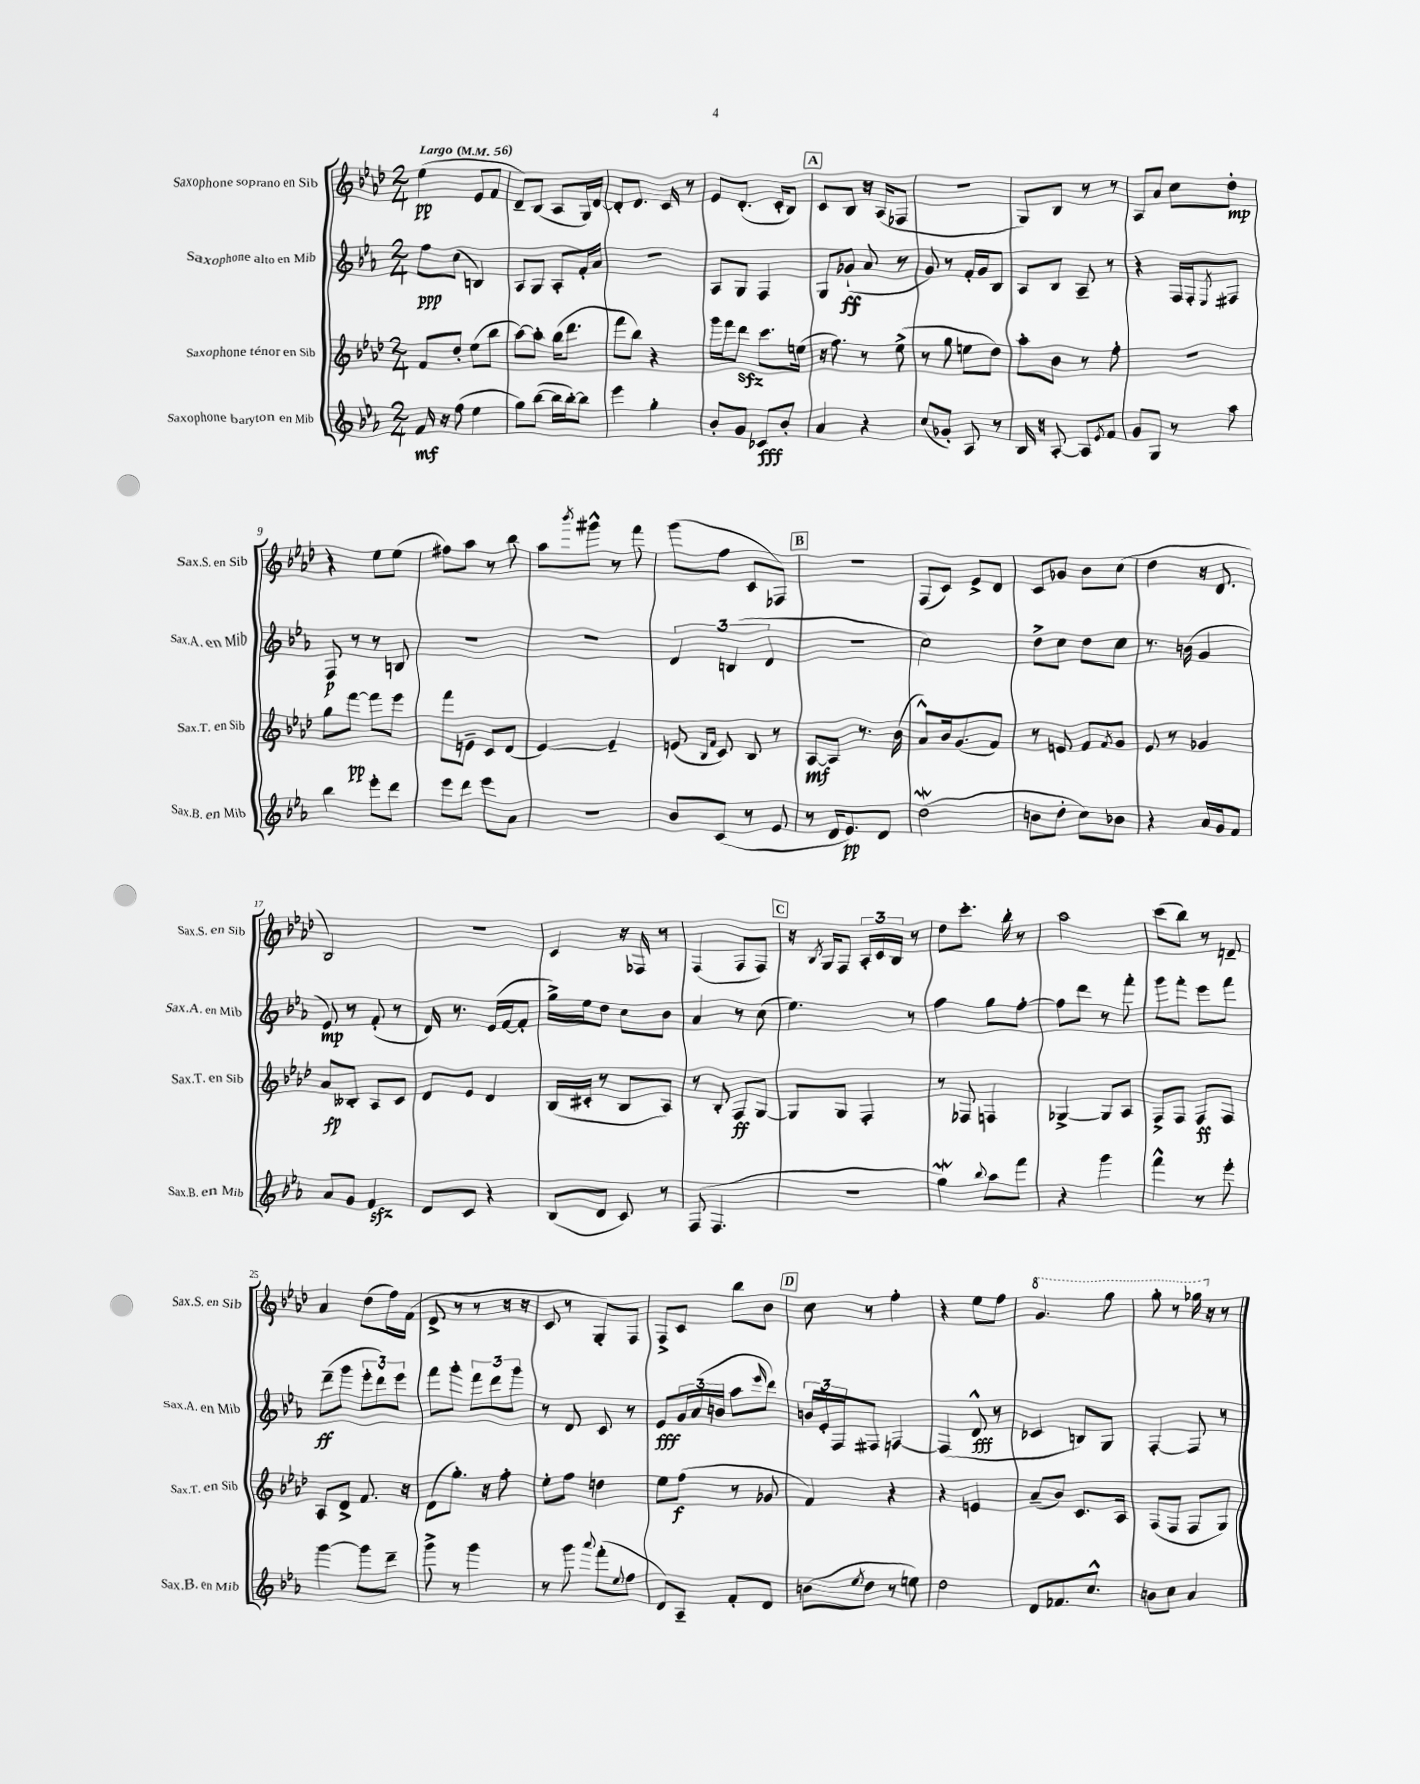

**kern	**dynam	**kern	**dynam	**kern	**dynam	**kern	**dynam
*part4	*part4	*part3	*part3	*part2	*part2	*part1	*part1
*staff4	*staff4	*staff3	*staff3	*staff2	*staff2	*staff1	*staff1
*I"Saxophone baryton en Mib	*	*I"Saxophone ténor en Sib	*	*I"Saxophone alto en Mib	*	*I"Saxophone soprano en Sib	*
*I'Sax.B. en Mib	*	*I'Sax.T. en Sib	*	*I'Sax.A. en Mib	*	*I'Sax.S. en Sib	*
*clefG2	*	*clefG2	*	*clefG2	*	*clefG2	*
*k[b-e-a-]	*	*k[b-e-a-d-]	*	*k[b-e-a-]	*	*k[b-e-a-d-]	*
*M2/4	*	*M2/4	*	*M2/4	*	*M2/4	*
*MM56	*	*MM56	*	*MM56	*	*MM56	*
=1	=1	=1	=1	=1	=1	=1	=1
!	!	!	!	!	!	!LO:TX:a:B:t=Largo	!
16f/	mf	8f/L	.	8ff\L	ppp	(4ee-\	pp
16r	.	.	.	.	.	.	.
(8ff\	.	8dd-'/J	.	(8cc\J	.	.	.
4ee-\	.	(8ee-\L	.	4Bn/)	.	8e-/L	.
.	.	8bb-\J	.	.	.	8f/J	.
=2	=2	=2	=2	=2	=2	=2	=2
8gg\L)	.	[8aa-\L)	.	8A-/L	.	8d-~/L)	.
([8bb-\J	.	8aa-'\J]	.	8G/J	.	(8B-/J	.
16bb-\LL]	.	(16bb-\KL	.	8A-'/L	.	8A-/L	.
[16bb-'\J)	.	8.ddd-\J	.	.	.	.	.
8bb-\J]	.	.	.	16f'/L	.	16G/L)	.
.	.	.	.	16a-/JJ	.	[16d-/JJ	.
=3	=3	=3	=3	=3	=3	=3	=3
4eee-\	.	8fff\L	.	2r	.	8d-'/L]	.
.	.	8bb-\J)	.	.	.	8.d-/J	.
4gg'\	.	4r	.	.	.	.	.
.	.	.	.	.	.	16c/	.
.	.	.	.	.	.	8r	.
=4	=4	=4	=4	=4	=4	=4	=4
8b-'/L	.	16ggg\LL	.	8A-/L	.	8e-/L	.
.	.	16fff\J	.	.	.	.	.
8g/J	.	8ddd-zz\J	.	8G/J	.	(8.d-'/J	.
8c-X/L	fff	8.ccc\L	.	4F/	.	.	.
.	.	.	.	.	.	16c'/KL	.
8b-'/J	.	.	.	.	.	8B-/J)	.
.	.	(16een\Jk	.	.	.	.	.
!!LO:REH:place=s1:t=A
=5	=5	=5	=5	=5	=5	=5	=5
4a-/	.	16r	.	8G/L	.	8c/L	.
.	.	8.ff\)	.	.	.	.	.
.	.	.	.	(8g-X`/J	ff	8B-/J	.
4r	.	8r	.	8a-/	.	16r	.
.	.	.	.	.	.	(16A-/KL	.
.	.	(8ee-^\	.	8r	.	8F-X/J	.
=6	=6	=6	=6	=6	=6	=6	=6
(8cc/L	.	8r	.	8g/)	.	2r	.
8g-X'/J)	.	8gg\	.	8r	.	.	.
8A-/	.	8een\L	.	16f'/LL	.	.	.
.	.	.	.	16g/J	.	.	.
8r	.	8dd-\J)	.	8B-/J	.	.	.
=7	=7	=7	=7	=7	=7	=7	=7
16B-/	.	8aa-'\L	.	8A-/L	.	8G/L)	.
16r	.	.	.	.	.	.	.
[8A-'/	.	8b-\J	.	8B-/J	.	8B-/J	.
8A-/L]	.	8r	.	8A-~/	.	8r	.
8qe-/	.	.	.	.	.	.	.
8f/J	.	8ff'\	.	8r	.	8r	.
=8	=8	=8	=8	=8	=8	=8	=8
8g/L	.	2r	.	4r	.	8A-/L	.
8G/J	.	.	.	.	.	8a-/J	.
8r	.	.	.	16F/LL	.	8cc\L	.
.	.	.	.	16F'/J	.	.	.
.	.	.	.	8qE-/	.	.	.
8aa-\	.	.	.	8F#X/J	.	8dd-'\J	mp
!!LO:LB:g=z
=9	=9	=9	=9	=9	=9	=9	=9
4bb-\	.	8gg\L	.	8F/	p	4r	.
.	.	[8fff\J	pp	8r	.	.	.
8eee-'\L	.	8fff\L]	.	8r	.	8ee-\L	.
8ddd\J	.	8eee-\J	.	8Bn/	.	(8ee-\J	.
=10	=10	=10	=10	=10	=10	=10	=10
8eee-\L	.	8fff\L	.	2r	.	8ff#X\L)	.
8ddd\J	.	8en~\J	.	.	.	8aa-\J	.
8eee-\L	.	8c/L	.	.	.	8r	.
8a-\J	.	(8d-/J	.	.	.	8bb-\	.
=11	=11	=11	=11	=11	=11	=11	=11
2r	.	[4e-/)	.	2r	.	8aa-\L	.
.	.	.	.	.	.	8qbbb-/	.
.	.	.	.	.	.	8ggg#X^^\J	.
.	.	4e-~/]	.	.	.	8r	.
.	.	.	.	.	.	8fff\	.
=12	=12	=12	=12	=12	=12	=12	=12
8b-/L	.	(8en/	.	6d/	.	(8ggg\L	.
.	.	16qqB-/LL	.	.	.	.	.
.	.	16qqf/JJ	.	.	.	.	.
(8c/J	.	8c/)	.	.	.	8ff\J	.
.	.	.	.	(6Bn/	.	.	.
8r	.	8B-/	.	.	.	8c/L	.
.	.	.	.	6d/	.	.	.
8e-/	.	8r	.	.	.	8F-X/J)	.
!!LO:REH:place=s1:t=B
=13	=13	=13	=13	=13	=13	=13	=13
8r	.	[8A-/L	mf	2r	.	2r	.
16d/KL	.	8A-/J]	.	.	.	.	.
8.e-/)	pp	.	.	.	.	.	.
.	.	8.r	.	.	.	.	.
8d/J	.	.	.	.	.	.	.
.	.	(16b-\	.	.	.	.	.
=14	=14	=14	=14	=14	=14	=14	=14
(2ddW\	.	8a-^^/L)	.	2cc\)	.	(8F/L	.
.	.	16b-/k	.	.	.	8c/J)	.
.	.	(8.g/	.	.	.	.	.
.	.	.	.	.	.	8e-^/L	.
.	.	8f/J)	.	.	.	8d-/J	.
=15	=15	=15	=15	=15	=15	=15	=15
8bn\L	.	8r	.	8dd^\L	.	8c/L	.
8dd'\J	.	8en/	.	8cc\J	.	8g-X/J	.
8cc\L)	.	8f/L	.	8dd\L	.	8b-\L	.
.	.	8qf/	.	.	.	.	.
8b-X\J	.	8g/J	.	8cc\J	.	(8cc\J	.
=16	=16	=16	=16	=16	=16	=16	=16
4r	.	8e-/	.	8.r	.	4dd-\	.
.	.	8r	.	.	.	.	.
.	.	.	.	(16bn\	.	.	.
16a-/LL	.	4g-X/	.	4g/	.	16r	.
16g/J	.	.	.	.	.	8.d-/	.
8f/J	.	.	.	.	.	.	.
!!LO:LB:g=z
=17	=17	=17	=17	=17	=17	=17	=17
8a-/L	.	8a-/L	fp	8e-/)	mp	2B-/)	.
8g/J	.	8B--X'/J	.	8r	.	.	.
4fzz/	.	8A-/L	.	(8f'/	.	.	.
.	.	8c/J	.	8r	.	.	.
=18	=18	=18	=18	=18	=18	=18	=18
8d/L	.	8d-/L	.	16d/)	.	2r	.
.	.	.	.	8.r	.	.	.
8c/J	.	8e-/J	.	.	.	.	.
4r	.	4d-/	.	(16e-/LL	.	.	.
.	.	.	.	[16f/J	.	.	.
.	.	.	.	8f'/J]	.	.	.
=19	=19	=19	=19	=19	=19	=19	=19
(8B-/L	.	(16B-/LL	.	16gg^\LL)	.	4c/	.
.	.	16c#X'/JJ	.	16ee-\J	.	.	.
8d/J	.	8r	.	8dd\J	.	.	.
8c/)	.	8B-/L	.	8cc\L	.	16r	.
.	.	.	.	.	.	16F-X/	.
8r	.	8A-/J)	.	8b-\J	.	8r	.
=20	=20	=20	=20	=20	=20	=20	=20
(8F/	.	8r	.	4a-/	.	(4F/	.
4.F/	.	8B-'/	.	.	.	.	.
.	.	8F/L	ff	8r	.	8F/L	.
.	.	[8G/J	.	(8cc\	.	8F/J)	.
!!LO:REH:place=s1:t=C
=21	=21	=21	=21	=21	=21	=21	=21
2r	.	8G/L]	.	4.ee-\)	.	16r	.
.	.	.	.	.	.	8qB-/	.
.	.	.	.	.	.	16G/KL	.
.	.	8G/J	.	.	.	8F/J	.
.	.	4F'/	.	.	.	24A-'/LL	.
.	.	.	.	.	.	24c/	.
.	.	.	.	.	.	24B-/JJ	.
.	.	.	.	8r	.	8r	.
=22	=22	=22	=22	=22	=22	=22	=22
4ggW\)	.	8r	.	4ff\	.	8dd-\L	.
.	.	8F-X/	.	.	.	8.ccc'\J	.
8qqbb-/	.	.	.	.	.	.	.
8aa-\L	.	4Fn/	.	8gg\L	.	.	.
.	.	.	.	.	.	16bb-'\	.
8fff\J	.	.	.	[8ff'\J	.	8r	.
=23	=23	=23	=23	=23	=23	=23	=23
4r	.	[4G-X^/	.	8ff\L]	.	2aa-\	.
.	.	.	.	8ddd\J	.	.	.
4ggg\	.	8G-/L]	.	8r	.	.	.
.	.	8A-/J	.	8fff'\	.	.	.
=24	=24	=24	=24	=24	=24	=24	=24
4fff^^\	.	8F^/L	.	8ggg\L	.	(8ccc\L	.
.	.	8F/J	.	8fff'\J	.	8bb-\J)	.
8r	.	8F/L	ff	8eee-\L	.	8r	.
8eee-'\	.	8F/J	.	8fff\J	.	8dn~/	.
!!LO:LB:g=z
=25	=25	=25	=25	=25	=25	=25	=25
[4ggg\	.	8A-/L	.	(8ddd~\L	ff	4a-/	.
.	.	8d-^/J	.	8ggg\J	.	.	.
8ggg\L]	.	8.f/	.	12eee-'\L	.	(8dd-\L	.
.	.	.	.	12ddd\)	.	.	.
8ddd~\J	.	.	.	.	.	16ff\L)	.
.	.	.	.	12eee-\J	.	.	.
.	.	16r	.	.	.	(16f\JJ	.
=26	=26	=26	=26	=26	=26	=26	=26
8ggg^\	.	(8d-\L	.	8fff\L	.	8d-^/	.
8r	.	8.gg'\J)	.	8ggg'\J	.	8r	.
4ggg\	.	.	.	12fff\L	.	8r	.
.	.	16r	.	.	.	.	.
.	.	.	.	12ddd\	.	.	.
.	.	8ff'\	.	.	.	16r	.
.	.	.	.	12ggg\J	.	.	.
.	.	.	.	.	.	16r	.
=27	=27	=27	=27	=27	=27	=27	=27
8r	.	8ee-'\L	.	8r	.	8c/	.
8ggg\	.	8ff\J	.	8d/	.	8r	.
8qqaaa-/	.	.	.	.	.	.	.
(8fff'\L	.	4ddn\	.	8c/	.	8G'/L)	.
8qqee-/	.	.	.	.	.	.	.
8ff\J	.	.	.	8r	.	8F/J	.
=28	=28	=28	=28	=28	=28	=28	=28
8d/L)	.	8ee-\L	.	8e-/L	fff	8F^/L	.
8A-~/J	.	(8ff\J	f	24g/L	.	8c/J	.
.	.	.	.	(24a-/	.	.	.
.	.	.	.	24bn/JJ	.	.	.
8f'/L	.	8r	.	8aa-\L	.	8bb-\L	.
.	.	.	.	16qqeee-/	.	.	.
8d/J	.	8g-X/	.	8ddd\J)	.	8b-\J	.
!!LO:REH:place=s1:t=D
=29	=29	=29	=29	=29	=29	=29	=29
(8bn\L	.	4f/)	.	24bn/LL	.	8cc\	.
.	.	.	.	24e-'/	.	.	.
.	.	.	.	24F/J	.	.	.
8qee-/	.	.	.	.	.	.	.
8dd\J	.	.	.	8F#X/J	.	8r	.
8r	.	4r	.	[4Fn/	.	4ff'\	.
8een\)	.	.	.	.	.	.	.
=30	=30	=30	=30	=30	=30	=30	=30
2dd\	.	4r	.	(4F/]	.	4r	.
.	.	4en/	.	8d^^/	fff	8ee-\L	.
.	.	.	.	8r	.	8ff\J	.
=31	=31	=31	=31	=31	=31	=31	=31
*	*	*	*	*	*	*8va	*
8d/L	.	(8a-~/L	.	4c-X/	.	4.gg/	.
8.f-X/	.	8b-/J)	.	.	.	.	.
.	.	8.c/L	.	8Bn/L)	.	.	.
8.cc^^/J	.	.	.	.	.	.	.
.	.	.	.	8G/J	.	8ggg\	.
.	.	16A-/Jk	.	.	.	.	.
=32	=32	=32	=32	=32	=32	=32	=32
8bn\L	.	(8F/L	.	[4F'/	.	8ggg'\	.
8cc\J	.	8F/J	.	.	.	8r	.
4a-/	.	8F/L	.	8F/]	.	16ggg-X\	.
*	*	*	*	*	*	*X8va	*
.	.	.	.	.	.	16r	.
.	.	8G/J)	.	8r	.	8r	.
==	==	==	==	==	==	==	==
*-	*-	*-	*-	*-	*-	*-	*-
